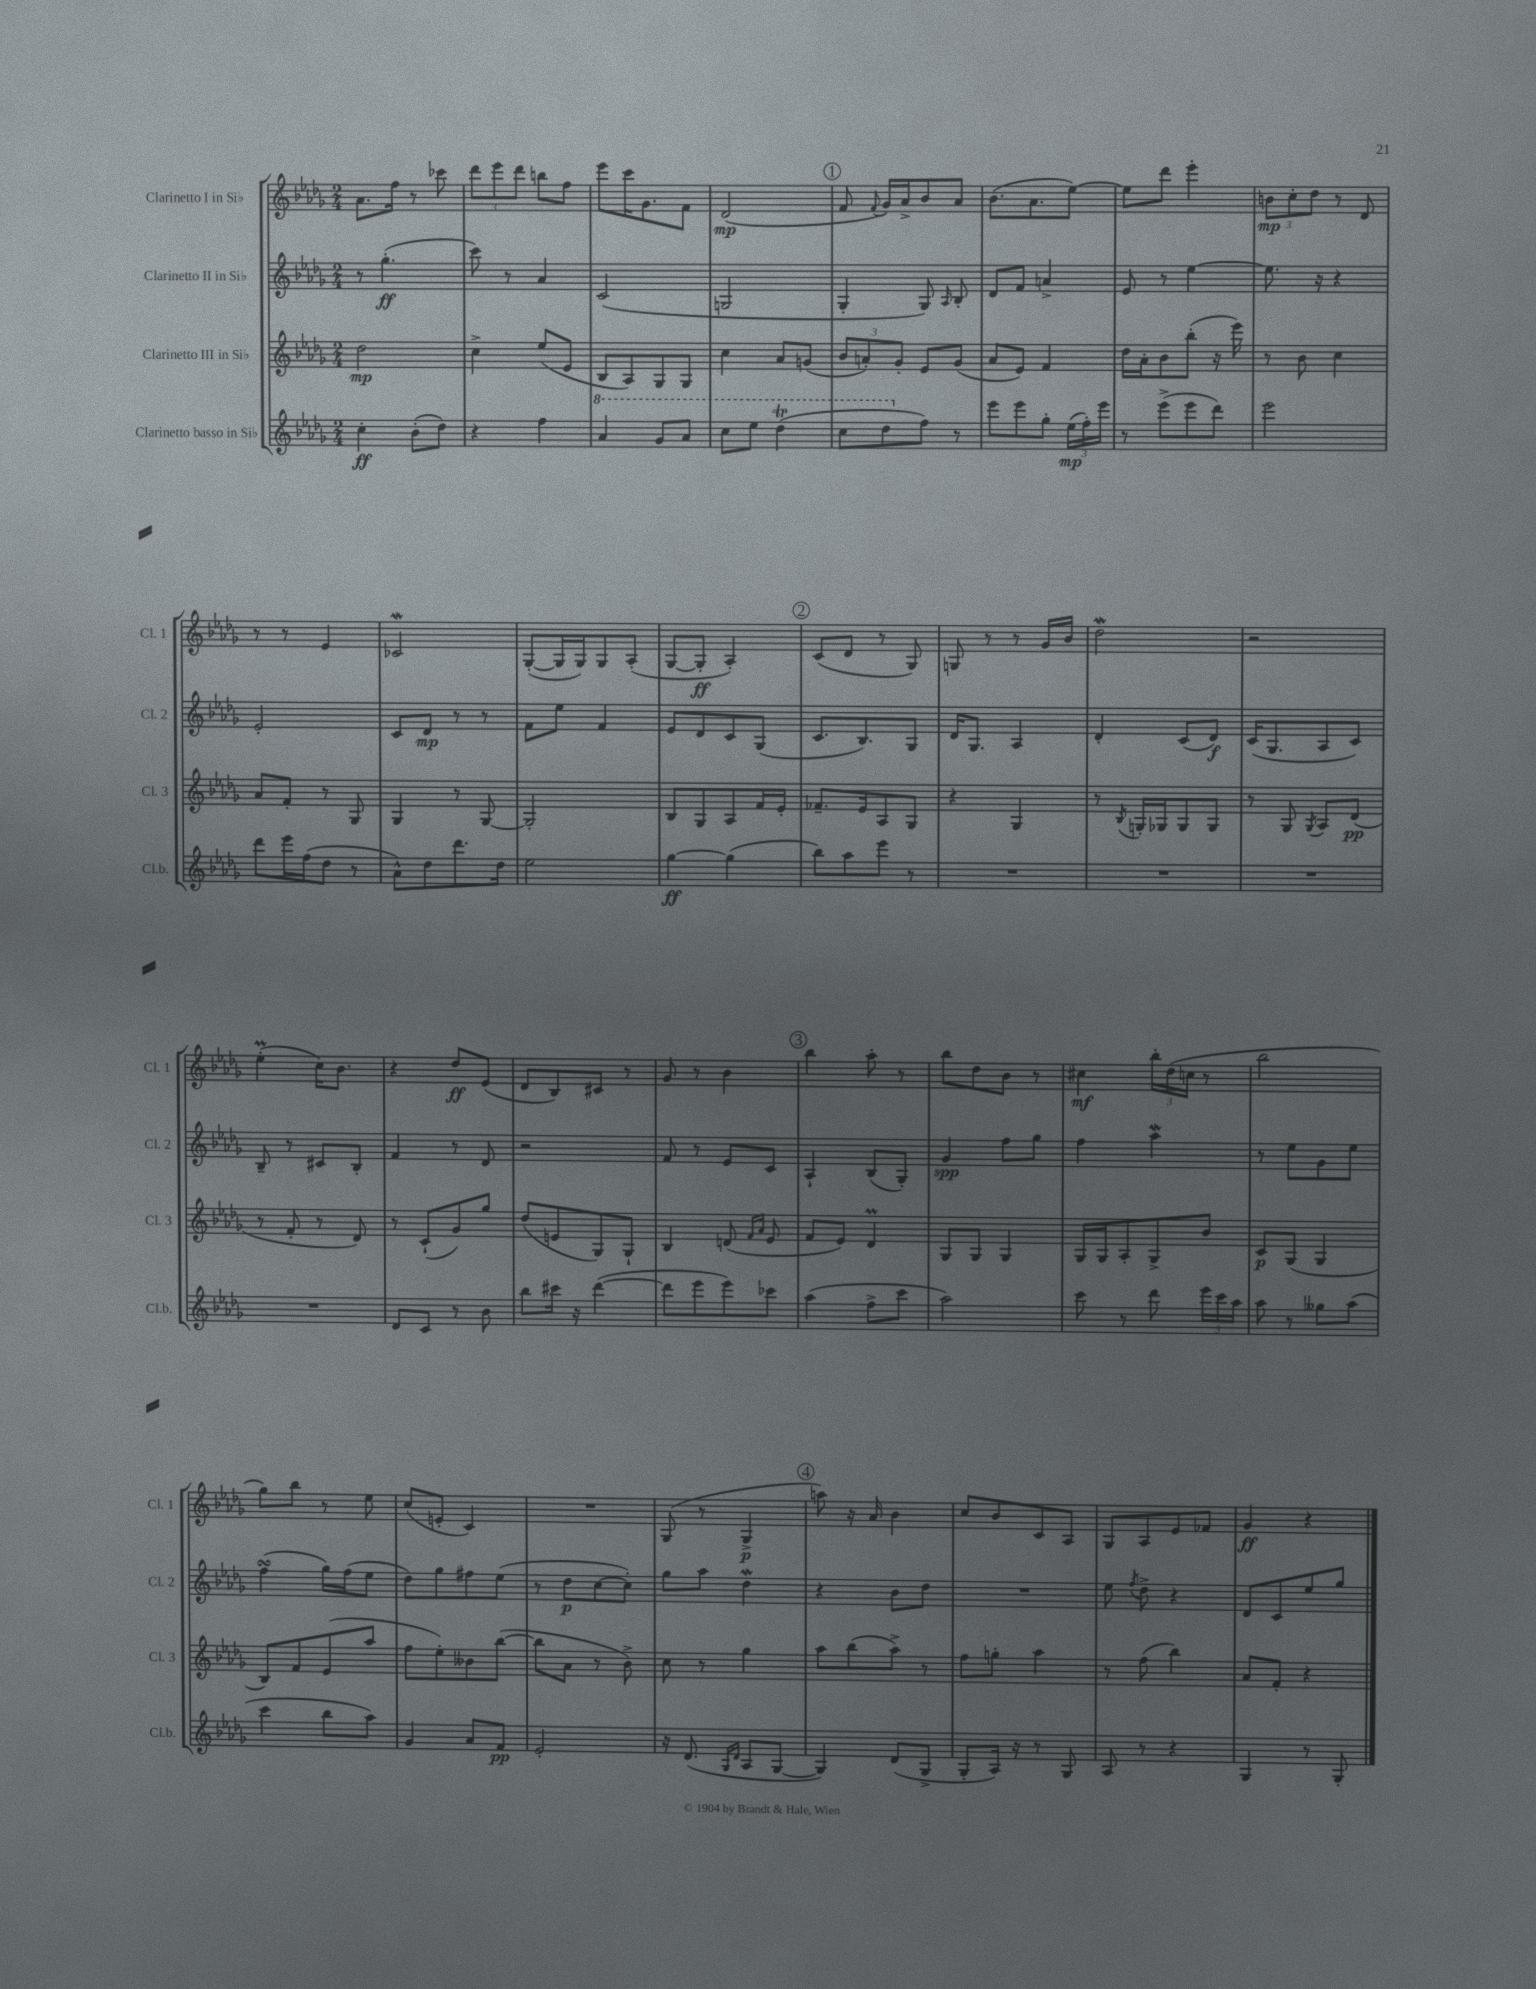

**kern	**kern	**kern	**kern
*staff4	*staff3	*staff2	*staff1
*clefG2	*clefG2	*clefG2	*clefG2
*k[b-e-a-d-g-]	*k[b-e-a-d-g-]	*k[b-e-a-d-g-]	*k[b-e-a-d-g-]
*M2/4	*M2/4	*M2/4	*M2/4
4cc'	2dd-	8r	8.a-
.	.	(4.gg-'	.
.	.	.	16ff
(8b-'	.	.	8r
8dd-)	.	.	8ccc-
=	=	=	=
4r	4cc^	8ccc)	12ddd-
.	.	.	12eee-
.	.	8r	.
.	.	.	12ddd-
4ff	(8ee-	4a-	8bb
.	8e-	.	8ff
=	=	=	=
4aa-	8B-	(2c	8eee-
.	8A-)	.	16ccc
.	.	.	8.g-
8gg-	8G-	.	.
8aa-	8G-	.	8f
=	=	=	=
8ccc	4cc	2G	(2d-
8eee-	.	.	.
(4ddd-	8a-	.	.
.	(8g	.	.
=	=	=	=
8ccc	12b-	4G-'	8f
.	12a')	.	.
.	.	.	8qqf
8ddd-	.	.	16g-)
.	12g-'	.	.
.	.	.	16a-^
8ff)	8e-	8G-)	8b-
.	.	16qqA-	.
8r	(8g-	8B-'	8a-
=	=	=	=
8eee-	8a-	8d-	(8.b-
8eee-	8e-)	8f	.
.	.	.	8.a-
8gg-'	4f	4a^	.
(24ee-	.	.	[8ee-)
24ff')	.	.	.
24eee-	.	.	.
=	=	=	=
8r	16dd-	8e-	8ee-]
.	16a-'	.	.
(8eee-^	8b-	8r	8ddd-
8eee-	(8bb-'	[4ee-	4eee-'
8ddd-)	16r	.	.
.	16eee-)	.	.
=	=	=	=
2eee-	8r	8.ee-]	12b
.	.	.	12cc'
.	8b-	.	.
.	.	.	12dd-
.	.	16r	.
.	4cc	4r	8r
.	.	.	8d-
=	=	=	=
8ddd-	8a-	2e-'	8r
16eee-	8f'	.	8r
(16ff	.	.	.
8dd-	8r	.	4e-
8r	8G-	.	.
=	=	=	=
8a-^^)	4G-	8c	2c-
8dd-	.	8d-	.
8.ddd-	8r	8r	.
.	[8G-	8r	.
16dd-	.	.	.
=	=	=	=
2ee-	2G-']	8f	([8G-'
.	.	8ee-	16G-]
.	.	.	16G-)
.	.	4f	8G-
.	.	.	(8A-'
=	=	=	=
[4gg-	8B-	8e-	[8G-
.	8G-	8d-	8G-']
(4gg-]	8A-	8c	4A-')
.	16f	(8G-	.
.	16e-'	.	.
=	=	=	=
8bb-)	8.f-~	8.c	(8c
8aa-	.	.	8d-
.	16e-	8.B-)	.
8eee-	8A-	.	8r
8r	8G-	8G-	8G-)
=	=	=	=
2r	4r	16d-	8G
.	.	8.G-	.
.	.	.	8r
.	4G-	4A-	8r
.	.	.	16g-
.	.	.	16b-
=	=	=	=
2r	8r	4d-'	2dd-
.	8qB-	.	.
.	16G'	.	.
.	16G-	.	.
.	8G-	(8c	.
.	8G-	8d-)	.
=	=	=	=
2r	8r	(16c	2r
.	.	8.G-	.
.	8G-	.	.
.	8qG-	.	.
.	8A-	8A-	.
.	(8d-	8c)	.
=	=	=	=
2r	8r	8B-~	(4ee-'
.	8f'	8r	.
.	8r	8c#	16cc)
.	.	.	8.b-
.	8d-)	8B-'	.
=	=	=	=
8d-	8r	4f	4r
8c	(8c`	.	.
8r	8g-)	8r	8dd-
8b-	8gg-	8d-	(8e-
=	=	=	=
8bb-	(8dd-	2r	8d-
16ccc#	8e	.	8B-)
16r	.	.	.
([4ddd-	8G-)	.	8c#
.	8G-`	.	8r
=	=	=	=
8ddd-]	4B-	8f	8g-
8eee-	.	8r	8r
8eee-)	(8d	8e-	4b-
.	16qqf	.	.
.	16qqa-	.	.
8ccc-	8e-	8c	.
=	=	=	=
(4aa-	8f	4A-`	4bb-
.	8e-)	.	.
8ff^	4d-	(8B-	8aa-'
8ccc	.	8G-')	8r
=	=	=	=
2aa-)	8G-	4g-	8bb-
.	8G-	.	8dd-
.	4G-	8ff	8b-
.	.	8gg-	8r
=	=	=	=
8ccc	16G-	4ff	4cc#
.	16G-	.	.
8r	8A-'	.	.
8ddd-	8G-^	4aa-	24bb-'
.	.	.	(24dd-
.	.	.	24cc
24eee-	8b-	.	8r
24ccc	.	.	.
24aa-	.	.	.
=	=	=	=
8aa-	8c	8r	2bb-
8r	(8G-	8ee-	.
8gg--	4G-	8g-	.
(8aa-	.	8ee-	.
=	=	=	=
4ccc	8B-)	(4ff	8gg-)
.	8f	.	8bb-
8bb-	(8e-	16gg-)	8r
.	.	(16ff	.
8aa-)	8aa-	8ee-	8ee-
=	=	=	=
4g-	8ff	8dd-)	(8cc
.	8ee-')	8gg-	8e'
8a-	8b--	8ff#	4c)
8f	([8bb-	(8ee-	.
=	=	=	=
2e-'	8bb-]	8r	2r
.	8a-	8dd-	.
.	8r	[8cc	.
.	8b-^)	8cc'])	.
=	=	=	=
16r	8cc	8gg-	(8G-
(8.d-	.	.	.
.	8r	8aa-	8r
16qqG-	.	.	.
16qqd-	.	.	.
8A-	4gg-	4dd-	4G-^
[8G-	.	.	.
=	=	=	=
4G-])	8aa-	4r	8aa)
.	(8bb-	.	16r
.	.	.	16a-
(8d-	8aa-^)	8b-	4b-
8G-^	8r	8dd-	.
=	=	=	=
8G-'	8ff	2r	8cc
16A-)	8gg'	.	8b-
16r	.	.	.
8r	4aa-	.	8c
8G-	.	.	8A-
=	=	=	=
8A-	8r	8ee-	8G-
.	.	8qff	.
8r	(8ff	8dd-^	8A-
4r	4bb-)	4r	8e-
.	.	.	8f-
=	=	=	=
4G-	8a-	8d-	4g-
.	8f'	8c	.
8r	4r	8ee-	4r
8G-'	.	8gg-	.
==	==	==	==
*-	*-	*-	*-
